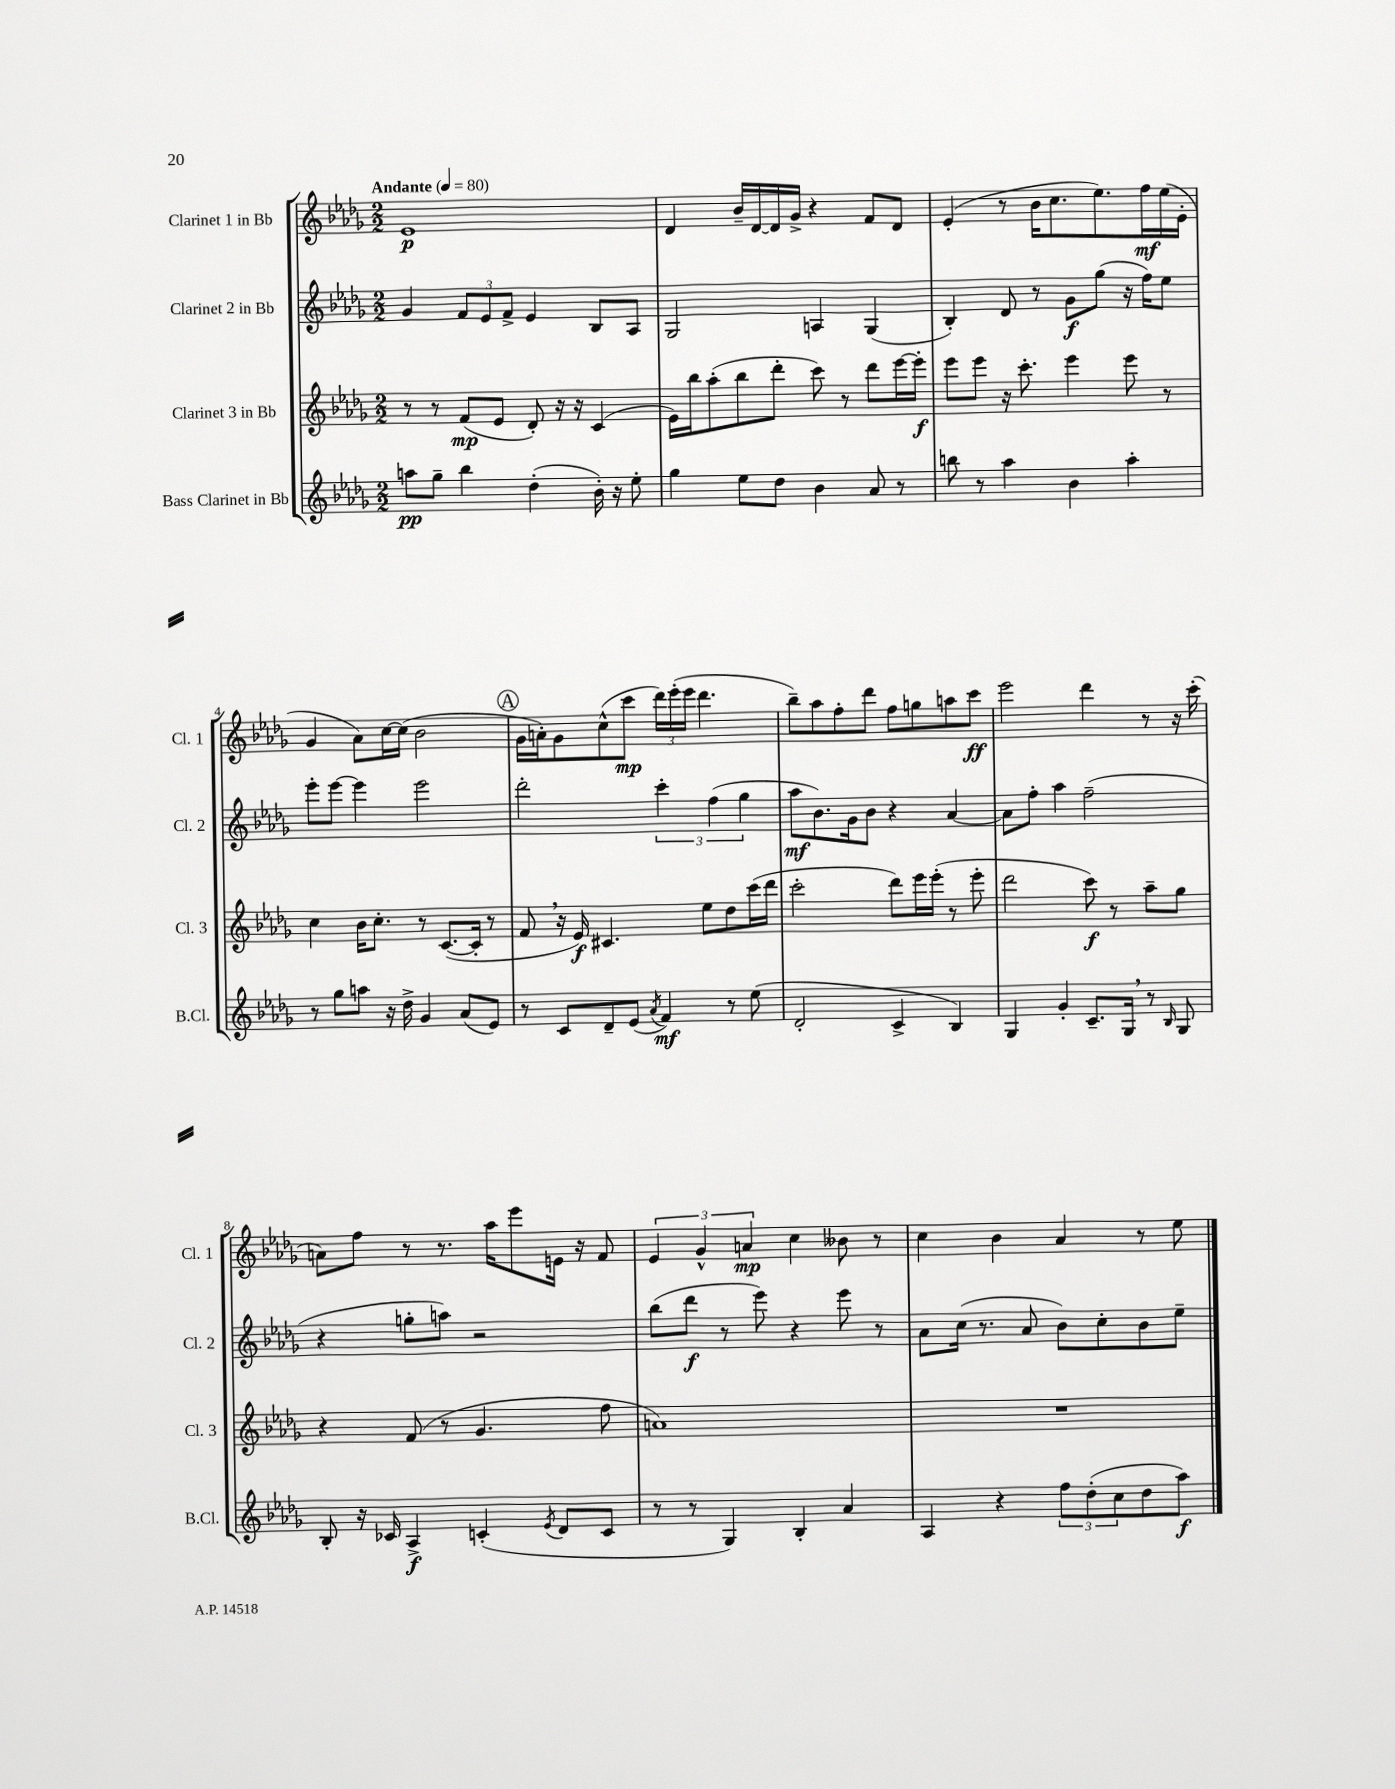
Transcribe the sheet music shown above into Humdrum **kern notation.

**kern	**kern	**kern	**kern
*staff4	*staff3	*staff2	*staff1
*clefG2	*clefG2	*clefG2	*clefG2
*k[b-e-a-d-g-]	*k[b-e-a-d-g-]	*k[b-e-a-d-g-]	*k[b-e-a-d-g-]
*M2/2	*M2/2	*M2/2	*M2/2
*MM80	*MM80	*MM80	*MM80
8aa	8r	4g-	1e-
8gg-~	8r	.	.
4bb-	(8f	12f	.
.	.	12e-	.
.	8e-	.	.
.	.	12f^	.
(4dd-'	8d-')	4e-	.
.	16r	.	.
.	16r	.	.
16b-')	(4c	8B-	.
16r	.	.	.
8ee-'	.	8A-	.
=	=	=	=
4gg-	16e-)	2G-	4d-
.	16bb-	.	.
.	(8aa-'	.	.
8ee-	8bb-	.	16b-~
.	.	.	[16d-
8dd-	8ddd-'	.	16d-]
.	.	.	16g-^
4b-	8ccc)	4A	4r
.	8r	.	.
8a-	8ddd-	(4G-	8f
8r	[16eee-	.	8d-
.	16eee-']	.	.
=	=	=	=
8bb	8eee-	4B-')	(4e-'
8r	8eee-	.	.
4aa-	16r	8d-	8r
.	8.ccc'	.	.
.	.	8r	16b-
.	.	.	8.cc
4b-	4eee-	8g-	.
.	.	(8gg-	8.ee-)
4aa-'	8eee-	16r	.
.	.	16ff)	16ff
.	8r	8ee-	(16ee-
.	.	.	16e-'
=	=	=	=
8r	4cc	8eee-'	4g-
8gg-	.	[8eee-	.
8aa	16b-	4eee-]	8a-)
.	8.cc'	.	.
16r	.	.	[16cc
16dd-^	.	.	(16cc]
4g-	8r	2eee-	2b-
.	([8.c	.	.
(8a-	.	.	.
.	16c']	.	.
8e-)	8r	.	.
=	=	=	=
8r	8f	2ddd-'	16g-
.	.	.	16a')
8c	16r	.	8g-
.	16e-)	.	.
8d-~	4.c#	.	(8cc^^
(8e-	.	.	8ccc
8qa-	.	.	.
4f)	.	6ccc'	24ddd-)
.	.	.	(24eee-'
.	.	.	24eee-
.	8ee-	.	4.ddd-
.	.	(6ff	.
8r	8dd-	.	.
.	.	6gg-	.
(8ee-	(16ccc	.	.
.	16ddd-	.	.
=	=	=	=
2d-'	2ccc'	8aa-	8bb-~)
.	.	8.b-)	8aa-
.	.	.	8ff'
.	.	16g-	.
.	.	8b-	8ddd-
4c^	8ddd-)	4r	8ff
.	16eee-	.	8gg
.	(16eee-'	.	.
4B-)	8r	[4a-	8aa
.	8eee-'	.	8ccc
=	=	=	=
4G-	2ddd-	8a-]	2eee-
.	.	8ff'	.
4g-'	.	4aa-	.
8.c~	8ccc)	(2ff~	4ddd-
.	8r	.	.
16G-	.	.	.
8r	8aa-~	.	8r
16qqB-	.	.	.
8G-	8gg-	.	16r
.	.	.	(16ccc'
=	=	=	=
8B-'	4r	4r	8a)
16r	.	.	8ff
16c-	.	.	.
4A-^	(8f	8gg'	8r
.	8r	8aa)	8.r
(4c'	4.g-	2r	.
.	.	.	16aa-
.	.	.	8eee-
8qe-	.	.	.
8d-	.	.	16e
.	.	.	16r
8c	8ff	.	8f
=	=	=	=
8r	1a)	(8bb-	6e-
8r	.	8ddd-	.
.	.	.	6g-^^
4G-)	.	8r	.
.	.	.	6a
.	.	8eee-)	.
4B-'	.	4r	4cc
4a-	.	8eee-	8b--
.	.	8r	8r
=	=	=	=
4A-	1r	8a-	4cc
.	.	(16cc	.
.	.	8.r	.
4r	.	.	4b-
.	.	8a-	.
12ff	.	8b-)	4a-
(12dd-'	.	.	.
.	.	8cc'	.
12cc	.	.	.
8dd-	.	8b-	8r
8aa-)	.	8ee-~	8ee-
==	==	==	==
*-	*-	*-	*-
